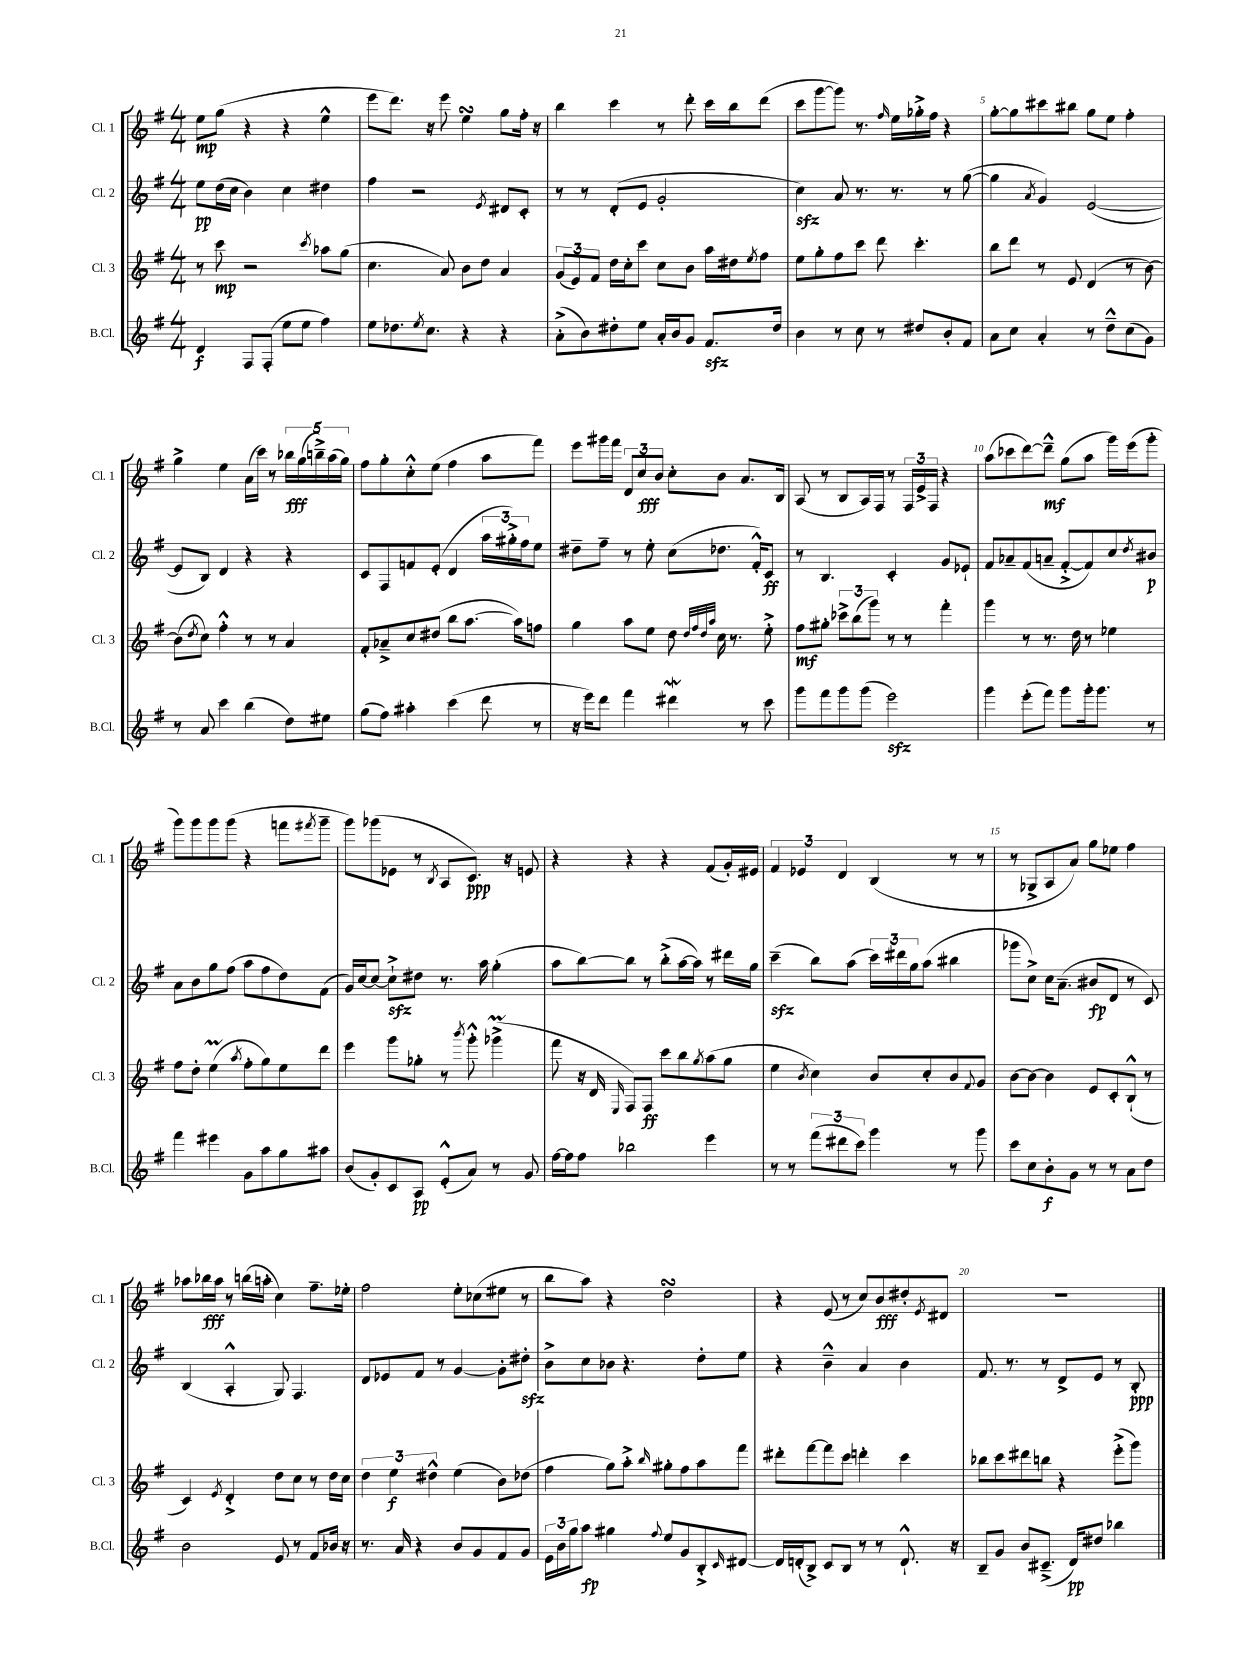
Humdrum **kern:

**kern	**kern	**kern	**kern
*staff4	*staff3	*staff2	*staff1
*clefG2	*clefG2	*clefG2	*clefG2
*k[f#]	*k[f#]	*k[f#]	*k[f#]
*M4/4	*M4/4	*M4/4	*M4/4
4d	8r	8ee	8ee
.	8ccc	(16dd	(8gg
.	.	16cc	.
8F#	2r	4b)	4r
(8F#'	.	.	.
8ee	.	4cc	4r
8ee	.	.	.
.	8qccc	.	.
4ff#)	8aa-	4dd#	4ee^^
.	(8gg	.	.
=	=	=	=
8ee	4.cc	4ff#	8eee
8.dd-	.	.	8.ddd)
.	.	2r	.
8qee	.	.	.
8.cc	.	.	16r
.	8a)	.	8eee
4r	8b	.	4ee
.	8dd	.	.
.	.	8qe	.
4r	4a	8d#	8gg
.	.	8c'	16ff#'
.	.	.	16r
=	=	=	=
(8a'^	(12g	8r	4bb
.	12e)	.	.
8b)	.	8r	.
.	12f#	.	.
8dd#'	16dd	(8d'	4ccc
.	16cc'	.	.
8ee	8ccc	8e	.
16a'	8cc	2g'	8r
16b	.	.	.
8g	8b	.	8ddd'
8.f#	16aa	.	16ccc
.	16dd#	.	16bb
.	8qee	.	.
.	8ff#	.	(8ddd
16dd#	.	.	.
=	=	=	=
4b	8ee	4cc)	8ccc
.	8gg'	.	[8ggg
8r	8ff#	8a	8ggg])
8cc	8ccc	8.r	8.r
8r	8ddd	.	.
.	.	.	16qqff#
.	.	8.r	16ee
8dd#	4.ccc'	.	16gg-'^
.	.	.	16ff#
8b'	.	8r	4r
8f#	.	([8gg	.
=	=	=	=
8a	8bb	4gg]	[8gg'
8cc	8ddd	.	8gg]
.	.	8qa	.
4a'	8r	4g)	8ccc#
.	8e	.	8bb#
8r	(4d	([2e	8gg
8dd~^^	.	.	8ee
(8cc	8r	.	4ff#'
8g)	[8b)	.	.
=	=	=	=
8r	(8b]	8e]	4gg^
.	8qdd	.	.
8a	8cc)	8B)	.
4ccc	4ff#'^^	4d	4ee
(4bb	8r	4r	(16a
.	.	.	16ccc)
.	8r	.	8r
8dd)	4a	4r	20bb-
.	.	.	(20gg
.	.	.	20bb~^)
8ee#	.	.	.
.	.	.	(20aa
.	.	.	20gg)
=	=	=	=
(8gg	8f#'	8c	8ff#
8ff#)	8a-~^	8F#	8gg'
4aa#'	8cc	8f	8cc'^^
.	(8dd#	(8e'	(8ee
(4ccc	8bb	4d	4ff#
.	[8.aa	.	.
8ddd	.	24aa	8aa
.	.	24gg#'^)	.
.	16aa])	.	.
.	.	24ff#	.
8r	8ff	8ee	8fff#)
=	=	=	=
16r	4gg	8dd#~	8eee
16eee)	.	.	.
8ddd	.	8ff#~	16ggg#
.	.	.	16fff#
4fff#	8aa	8r	12d
.	.	.	12cc
.	8ee	8ee'	.
.	.	.	12b
4ddd#	8dd	(8cc	8cc'
.	32qqdd	.	.
.	32qqff#	.	.
.	32qqdd	.	.
.	32qqaa	.	.
.	16cc	8.dd-	8b
.	8.r	.	.
8r	.	.	8.a
.	.	16f#'^^)	.
8ccc	8ee'^	8c	.
.	.	.	16B
=	=	=	=
8ggg	8ff#	8r	(8A
8fff#	8gg#'	4.B	8r
8ggg	12ccc-^	.	8B
.	(12bb	.	.
(8ggg	.	.	16A)
.	12ggg)	.	.
.	.	.	16F#
2eee)	8r	4c'	8r
.	8r	.	24F#
.	.	.	24e^
.	.	.	24F#
.	4fff#'	8g	4r
.	.	8e-`	.
=	=	=	=
4ggg	4ggg	8f#	(8aa
.	.	8a-~	8ccc-
(8eee'	8r	(8f#	[8ddd)
8fff#)	8.r	8a~	8ddd~^^]
8ggg	.	[8f#'^	(8gg
.	16dd	.	.
16ggg'	8r	8f#])	8aa
8.ggg	.	.	.
.	4ee-	8cc	16ggg)
.	.	.	(16eee
.	.	8qdd	.
8r	.	8b#	8ggg'
=	=	=	=
4fff#	8ff#	8a	8ggg)
.	8dd'	8b	8ggg
4eee#	(4ee	8gg	8ggg
.	.	(8ff#	(8ggg
.	8qaa	.	.
8g	8ff#'	8aa	4r
8aa	8gg)	8ff#	.
8gg	8ee	8dd)	8fff
.	.	.	8qfff#
8aa#	8ddd	(8f#	8ggg~
=	=	=	=
(8b	4eee	16g)	8ggg)
.	.	[16cc	.
8g')	.	8cc_	(8ggg-
8c	8ggg	8cc`^]	8e-
8A	8gg-'	8dd#	8r
.	.	.	8qB
(8e'^^	8r	8.r	8A
.	8qbbb	.	.
8a)	8ggg'^^	.	8.c)
.	.	16aa	.
8r	(4ggg-^	(4gg'	.
.	.	.	16r
8g	.	.	8e
=	=	=	=
[16ff#	8fff#	8aa	4r
16ff#]	.	.	.
8ff#	16r	[8bb)	.
.	16d	.	.
.	16qqE	.	.
2bb-	8F#)	8bb]	4r
.	8F#	8r	.
.	8ccc	(8bb'^	4r
.	8bb	[16aa	.
.	.	16aa])	.
.	8qgg	.	.
4eee	(8aa	8r	(8f#
.	8gg	16ddd#	16g')
.	.	16gg	16e#
=	=	=	=
8r	4ee	(4ccc~	6f#
8r	.	.	.
.	.	.	6e-
.	8qb	.	.
(12fff#	4cc)	8bb)	.
12ddd#	.	.	6d
.	.	(8aa	.
12ccc)	.	.	.
4ggg	8b	24ccc)	(4B
.	.	24ddd#	.
.	.	24gg	.
.	8cc'	(8aa	.
8r	8b	4bb#	8r
.	8qqf#	.	.
8ggg	8g	.	8r
=	=	=	=
8ccc	[8b	8ggg-	8r
8cc	8b_	8cc^)	8G-^
8b'	4b]	16cc	8A
.	.	(8.a~	.
8g	.	.	8a)
8r	8e	8b#	8gg
8r	8c'	8d	8ee-
8a	(8B`^^	8r	4ff#
8dd	8r	8c)	.
=	=	=	=
2b	4c)	(4B	8aa-
.	.	.	16bb-
.	.	.	16aa-
.	8qe	.	.
.	4d'^	4A'^^	8r
.	.	.	(16bb
.	.	.	16aa'
8e	8dd	8G)	4cc)
8r	8cc	4.F#	.
8f#	8r	.	8.ff#~
16b-	16dd	.	.
16r	16cc	.	16ee-'
=	=	=	=
8.r	6dd	8d	2ff#
.	.	8e-	.
.	6ee	.	.
16a	.	.	.
4r	.	8f#	.
.	6dd#^^	.	.
.	.	8r	.
8b	(4ee	[4g	8ee'
8g	.	.	(8cc-
8f#	8b)	8g']	8ee#
8g	(8dd-	8dd#'	8r
=	=	=	=
24e	4ff#	8b^	8bb
24b	.	.	.
24gg	.	.	.
8aa	.	8cc	8aa)
4gg#	8gg)	8b-	4r
.	8aa'^	4.r	.
8qqff#	16qqbb	.	.
8ee	8gg#'	.	2dd
8g	8ff#	.	.
8B'^	8aa	8dd'	.
16qqc	.	.	.
[8d#	8fff#	8ee	.
=	=	=	=
16d#]	8ddd#'	4r	4r
(16d'	.	.	.
8B^)	[8fff#	.	.
8c	8fff#]	4b~^^	(8e
8B	8ccc	.	8r
8r	4ddd'	4a	8cc)
8r	.	.	8b
8.d`^^	4ccc	4b	8dd#'
.	.	.	8qe
.	.	.	8d#
16r	.	.	.
=	=	=	=
8B~	8bb-	8.f#	1r
8g	8ccc	.	.
.	.	8.r	.
8b	8ddd#	.	.
(8.c#~^	8bb	8r	.
.	4r	8d^	.
16d)	.	.	.
8dd#	.	8e	.
4bb-	(8eee'^	8r	.
.	8ggg)	8B'	.
==	==	==	==
*-	*-	*-	*-
